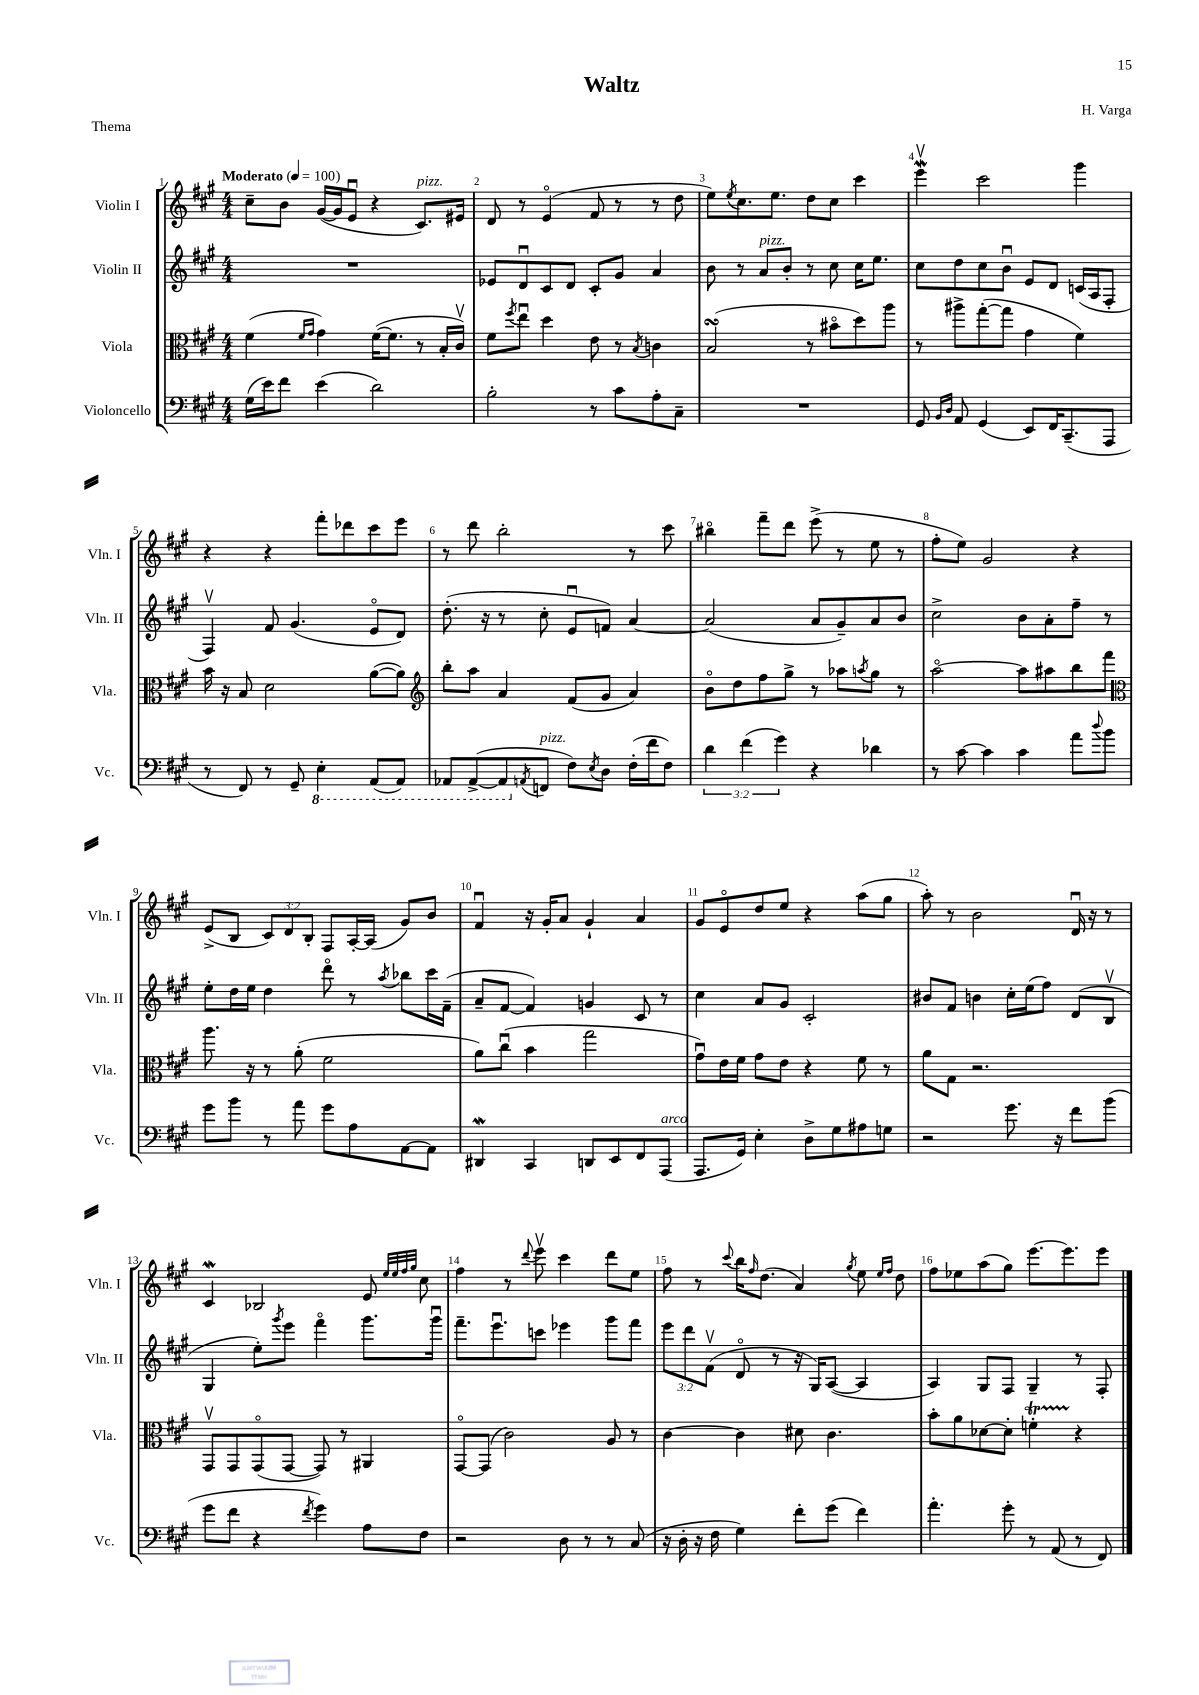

**kern	**kern	**kern	**kern
*staff4	*staff3	*staff2	*staff1
*clefF4	*clefC3	*clefG2	*clefG2
*k[f#c#g#]	*k[f#c#g#]	*k[f#c#g#]	*k[f#c#g#]
*M4/4	*M4/4	*M4/4	*M4/4
*MM100	*MM100	*MM100	*MM100
(16G#\LL	(4f#\	1r	8cc#~\L
16e\J)	.	.	.
8f#\J	.	.	8b\J
.	16qqf#/LL	.	.
.	16qqg#/JJ	.	.
(4e\	4g#\)	.	([16g#/LL
.	.	.	16g#/]J
.	.	.	8eu/J
2d\)	([16f#\LK	.	4r
.	8.f#\]J	.	.
.	8r	.	8.c#/L)
.	16B'/LL	.	.
.	16c#v/JJ)	.	16e#/Jk
=	=	=	=
2B'\	8f#\L	8e-/L	8d/
.	8qff#/	.	.
.	8eeu\J	8du/	8r
.	4dd\	8c#/	(4eo/
.	.	8d/J	.
8r	8e\	8c#'/L	8f#/
8c#\L	8r	8g#/J	8r
.	8qB/	.	.
8A'\	4c\	4a/	8r
8C#~\J	.	.	8dd\
=	=	=	=
1r	(2B/	8b\	8ee\L)
.	.	.	8qee/
.	.	8r	8.cc#\
.	.	8a/L	.
.	.	.	8.ee\J
.	.	8b'/J	.
.	8r	8r	8dd\L
.	8b#o\L	8cc#\	8cc#\J
.	8dd\)	16cc#\LK	4ccc#\
.	.	8.ee\J	.
.	8aa\J	.	.
=	=	=	=
8GG#/	8r	8cc#\L	4eeev\
16qqBB/LL	.	.	.
16qqD/JJ	.	.	.
8AA/	8aa#^\L	8dd\	.
(4GG#/	([8gg#'\	8cc#\	2ccc#\
.	8gg#\]J	8bu\J	.
8EE/L)	4g#\	8e/L	.
16FF#/K	.	8d/J	.
(8.CC#~/	.	.	.
.	4f#\)	(16c/LL	4ggg#\
.	.	16A/J	.
8AAA/J	.	8F#'/J	.
=	=	=	=
8r	16b\	4F#v/)	4r
.	16r	.	.
8FF#/)	8B/	.	.
8r	2d\	8f#/	4r
8GG#~/	.	(4.g#/	.
4EE'\	.	.	8fff#'\L
.	.	.	8ddd-\
(8AAA/L	([8a\L	8eo/L	8ccc#\
8AAA/J)	8a\]J)	8d/J)	8eee\J
=	=	=	=
*	*clefG2	*	*
8AAA-/L	8bb'\L	(8.dd'\	8r
([8AAA-^/	8aa\J	.	8ddd\
.	.	16r	.
8AAA-/]	4a/	8r	2bb'\
8qAA/	.	.	.
8FF/J	.	8cc#'\	.
8F#\L)	(8f#/L	8eu/L	.
8qE/	.	.	.
8D\J	8g#/J	8f/J)	.
(16F#'\LL	4a/)	[4a/	8r
16f#\J	.	.	.
8F#\J)	.	.	8ccc#\
=	=	=	=
6d\	8bo\L	(2a/]	4bb#o\
.	8dd\	.	.
(6f#\	.	.	.
.	8ff#\	.	8fff#~\L
6g#\)	.	.	.
.	8gg#^\J	.	8ddd\J
4r	8r	8a/L	(8eee^\
.	8aa-\L	8g#~/)	8r
.	8qaa/	.	.
4d-\	8gg#\J	8a/	8ee\
.	8r	8b/J	8r
=	=	=	=
8r	[2aao\	2cc#^\	8ff#'\L
[8c#\	.	.	8ee\J)
4c#\]	.	.	2g#/
4c#\	8aa\]L	8b\L	.
.	8aa#\	8a'\	.
8a\L	8bb\	8ff#~\J	4r
8qqdd/	.	.	.
8b\J	8fff#\J	8r	.
=	=	=	=
*	*clefC3	*	*
8g#\L	8.aa\	8ee'\L	(8e^/L
8b\J	.	16dd\L	8B/J
.	16r	16ee\JJ	.
8r	8r	4dd\	12c#/L)
.	.	.	12d/
8a\	(8a'\	.	.
.	.	.	12B'/J
8g#\L	2f#\	8dddo\	8F#/L
8A\	.	8r	[16A'/L
.	.	.	(16A/]JJ
.	.	8qaa/	.
[8AA\	.	8bb-\L	8g#/L)
8AA\]J	.	16ccc#\L	8b/J
.	.	(16f#~\JJ	.
=	=	=	=
4DD#/	8a\L)	8a~/L	4f#u/
.	(8cc#u\J	[8f#/J	.
4CC#/	4b\	4f#/])	16r
.	.	.	16g#'/LK
.	.	.	8a/J
8DD/L	2gg#\	4g/	4g#`/
8EE/	.	.	.
8FF#/	.	8c#/	4a/
(8AAA/J	.	8r	.
=	=	=	=
8.AAA/L	8g#u\L)	4cc#\	8g#/L
.	16e\L	.	8eo/
16GG#/Jk)	16f#\JJ	.	.
4E'\	8g#\L	8a/L	8dd/
.	8e\J	8g#/J	8ee/J
8D^\L	4r	2c#'/	4r
8G#\	.	.	.
8A#\	8f#\	.	(8aa\L
8G\J	8r	.	8gg#\J
=	=	=	=
2r	8a\L	8b#/L	8aa'\)
.	8G#\J	8f#/J	8r
.	2.r	4b\	2b\
8.g#\	.	16cc#'\LL	.
.	.	(16ee\J	.
.	.	8ff#\J)	.
16r	.	.	.
8f#\L	.	(8d/L	16du/
.	.	.	16r
(8b\J	.	8Bv/J	8r
=	=	=	=
8g#\L	8GG#v/L	4G#/	4c#/
8f#\J	8GG#/	.	.
4r	(8GG#o/	8ee'\L)	2B-/
.	.	8qggg#/	.
.	[8GG#/J	8eee\J	.
8qf#/	.	.	.
4g#\)	8GG#/])	4fff#o\	.
.	8r	.	.
8A\L	4AA#/	8.ggg#\L	8e/
.	.	.	32qqee/LLL
.	.	.	32qqee/
.	.	.	32qqff#/
.	.	.	32qqgg#/JJJ
8F#\J	.	.	8cc#\
.	.	16ggg#u\Jk	.
=	=	=	=
2r	[8GG#o/L	8.fff#~\L	4ff#\
.	(8GG#/]J	.	.
.	.	8.eeeu\	.
.	2c#\)	.	8r
.	.	.	8qqddd/
.	.	8ccc\J	8eeev\
8D\	.	4eee-\	4ccc#\
8r	.	.	.
8r	8A/	8ggg#\L	8ddd\L
(8C#/	8r	8fff#\J	8ee\J
=	=	=	=
16r	[4c#\	12eee\L	8ff#\
16D'\	.	.	.
.	.	12ddd\	.
16r	.	.	8r
.	.	(12f#v\J	.
16F#\	.	.	.
.	.	.	8qqccc#/
4G#\)	4c#\]	8do/	16bb\LK
.	.	.	16qqff#/
.	.	.	(8.dd\J
.	.	8r	.
8f#'\L	8d#\	16r	4a/)
.	.	16G#/LK)	.
(8g#\J	4.c#\	([8A/J	.
.	.	.	8qgg#/
4f#\)	.	4A/]	8ee\
.	.	.	16qqee/LL
.	.	.	16qqff#/JJ
.	.	.	8dd\
=	=	=	=
4.a'\	8b'\L	4A/)	8ff#\L
.	8a\	.	8ee-\
.	[8d-\	8G#/L	(8aa\
8g#'\	8d-'\]J	8F#/J	8gg#\J)
8r	4f'\	4G#~/	[8.eee\L
(8AA/	.	.	.
.	.	.	8.eee\]
8r	4r	8r	.
8FF#/)	.	8F#'/	8eee\J
==	==	==	==
*-	*-	*-	*-
